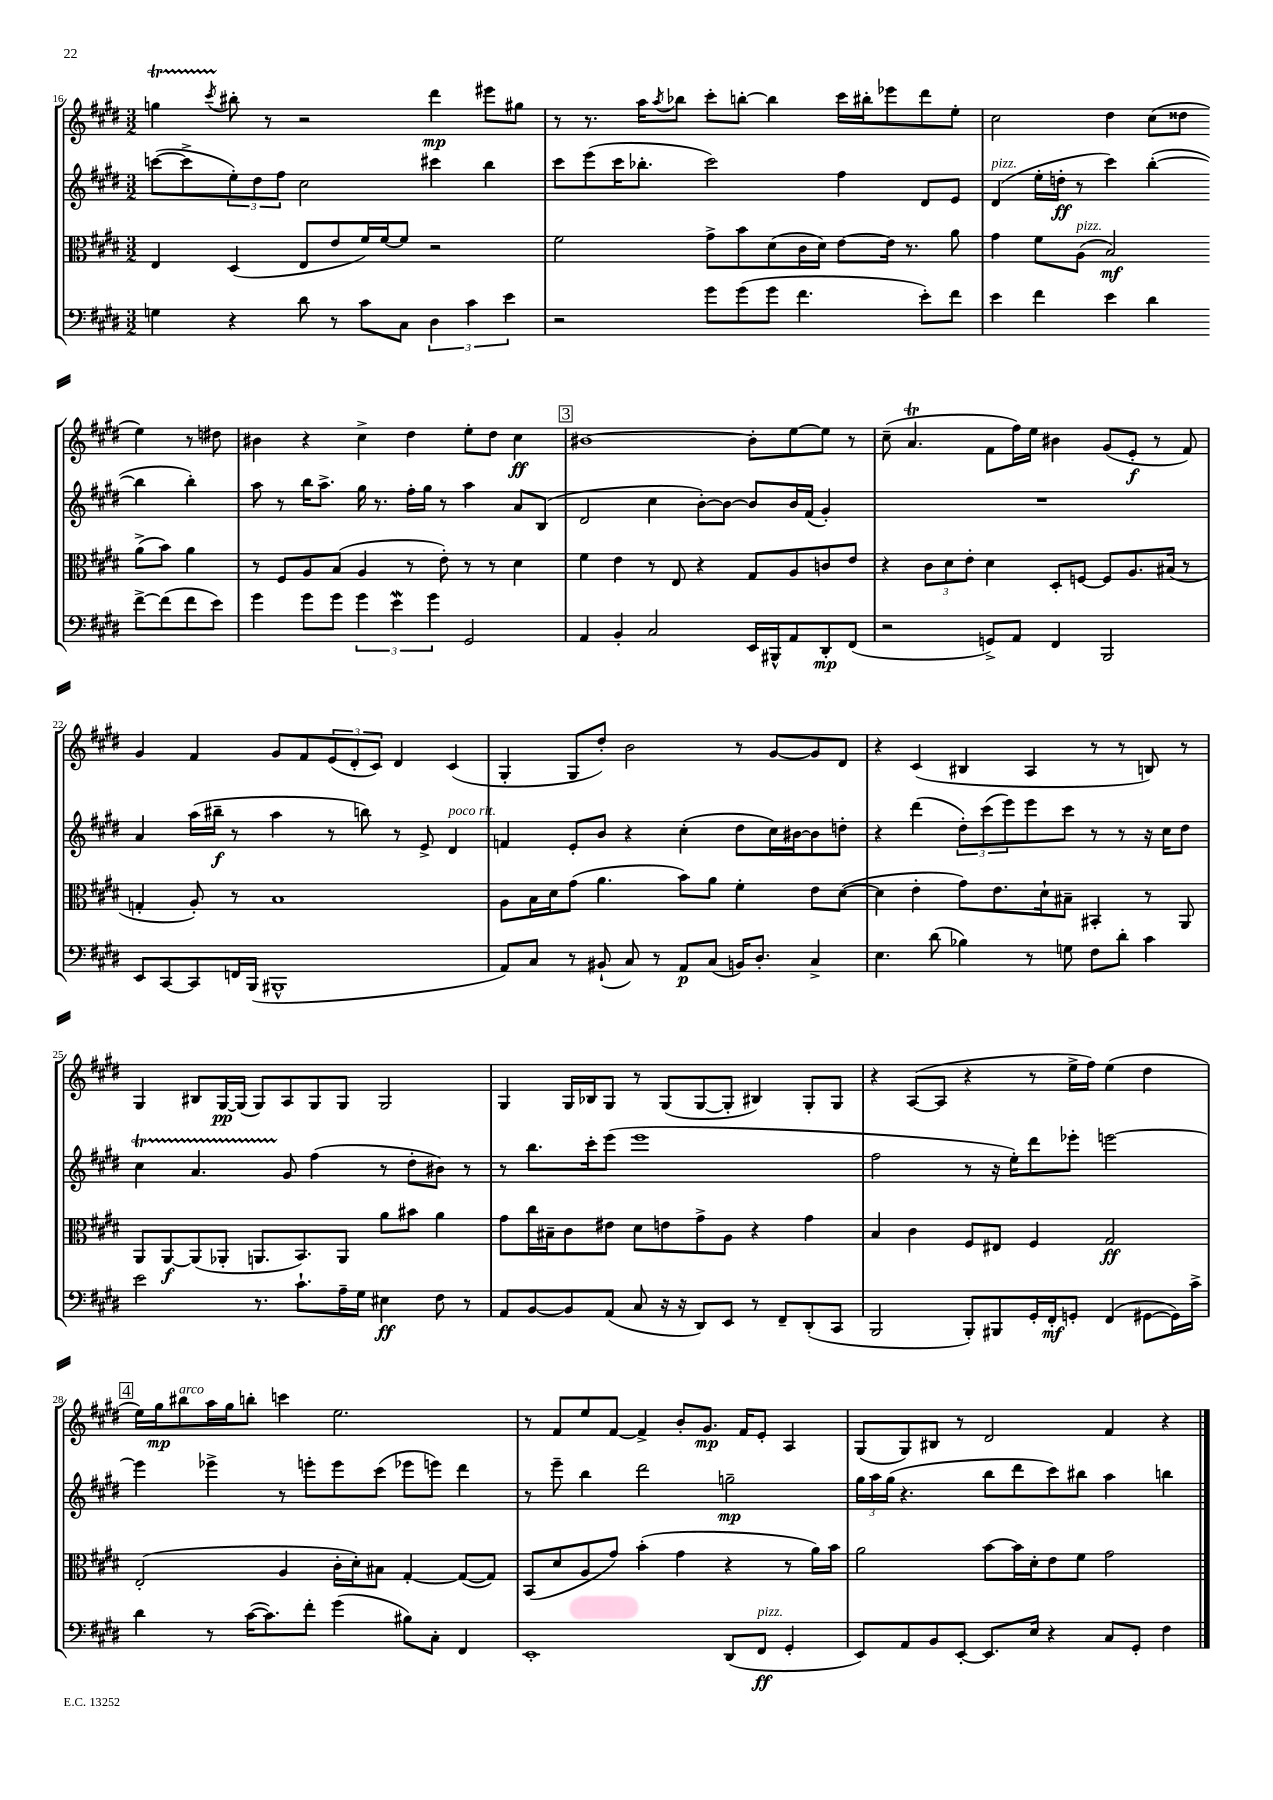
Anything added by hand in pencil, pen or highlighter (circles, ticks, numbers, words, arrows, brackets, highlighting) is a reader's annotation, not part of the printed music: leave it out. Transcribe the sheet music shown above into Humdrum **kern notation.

**kern	**kern	**kern	**kern
*staff4	*staff3	*staff2	*staff1
*clefF4	*clefC3	*clefG2	*clefG2
*k[f#c#g#d#]	*k[f#c#g#d#]	*k[f#c#g#d#]	*k[f#c#g#d#]
*M3/2	*M3/2	*M3/2	*M3/2
4G\	4E/	([8ccc\L	4gg\
.	.	8ccc^\]	.
.	.	.	8qccc#/
4r	(4D#/	12ee'\)	8bb#'\
.	.	12dd#\	.
.	.	.	8r
.	.	12ff#\J	.
8d#\	8E/L	2cc#\	2r
8r	8e/	.	.
8c#\L	16f#/L)	.	.
.	[16f#/J	.	.
8C#\J	8f#/]J	.	.
6D#\	2r	4ccc#\	4ddd#\
6c#\	.	.	.
.	.	4bb\	8eee#\L
6e\	.	.	.
.	.	.	8gg#\J
=	=	=	=
2r	2f#\	8ccc#\L	8r
.	.	(8eee\	8.r
.	.	16ccc#\K	.
.	.	8.bb-'\J	16aa\LK
.	.	.	8qaa/
.	.	.	8bb-\J
8g#\L	8g#^\L	2ccc#\)	8ccc#'\L
(8g#\	8b\	.	[8bb'\J
8g#\J	(8d#\	.	4bb\]
4.f#\	16c#\L	.	.
.	16d#\JJ)	.	.
.	[8e\L	4ff#\	16ccc#\LL
.	.	.	16bb#'\J
.	16e\]Jk	.	8eee-\
.	8.r	.	.
8e'\L)	.	8d#/L	8ddd#\
8f#\J	8a\	8e/J	8ee'\J
=	=	=	=
4e\	4g#\	(4d#/	2cc#\
4f#\	8f#\L	16ee'\LL	.
.	.	16dd'\JJ	.
.	(8A\J	8r	.
4e\	2B/)	4ccc#\)	4dd#\
4d#\	.	([4bb'\	(8cc#\L
.	.	.	8dd##\J
[8f#^\L	(8a^\L	4bb\]	4ee\)
(8f#\]	8b\J)	.	.
8f#\	4a\	4bb'\)	8r
8e\J)	.	.	8dd#\
=	=	=	=
4g#\	8r	8aa\	4b#\
.	8F#/L	8r	.
8g#\L	8A/	16bb\LK	4r
.	.	8.aa^\J	.
8g#\J	(8B/J	.	.
6g#\	4A/	16gg#\	4cc#^\
.	.	8.r	.
6e\	.	.	.
.	8r	16ff#'\LL	4dd#\
.	.	16gg#\JJ	.
6g#\	.	.	.
.	8e'\)	8r	.
2GG#/	8r	4aa\	8ee'\L
.	8r	.	8dd#\J
.	4d#\	8a/L	4cc#\
.	.	(8B/J	.
=	=	=	=
4AA/	4f#\	2d#/	[1b#
4BB'/	4e\	.	.
2C#/	8r	4cc#\	.
.	8E/	.	.
.	4r	[8b'\L)	.
.	.	8b\_J	.
16EE/LL	8G#/L	8b/]L	8b#'\]L
16BBB#^^/J	.	.	.
8AA/	8A/	16b/L	[8ee\
.	.	(16f#/JJ	.
8DD#'/	8c/	4g#'/)	8ee\]J
(8FF#/J	8e/J	.	8r
=	=	=	=
2r	4r	1.r	(8cc#~\
.	.	.	4.a/
.	12c#\L	.	.
.	12d#\	.	.
.	12e'\J	.	.
8GG^/L)	4d#\	.	8f#\L
8AA/J	.	.	16ff#\L)
.	.	.	16ee\JJ
4FF#/	8D#'/L	.	4b#\
.	[8F/J	.	.
2BBB/	8F/]L	.	(8g#/L
.	8.A/	.	8e'/J
.	.	.	8r
.	(16B#/Jk	.	.
.	8r	.	8f#/)
=	=	=	=
8EE/L	4G'/	4a/	4g#/
[8CC#/	.	.	.
8CC#/]	8A'/)	(16aa\LL	4f#/
.	.	16bb#~\JJ	.
16FF/L	8r	8r	.
(16BBB/JJ	.	.	.
1BBB#^^	1B	4aa\	8g#/L
.	.	.	8f#/
.	.	8r	(12e/
.	.	.	12d#'/
.	.	8bb\)	.
.	.	.	12c#/J)
.	.	8r	4d#/
.	.	8e^/	.
.	.	4d#/	(4c#/
=	=	=	=
8AA/L)	8A\L	4f/	4G#'/
8C#/J	16B\L	.	.
.	16d#\J	.	.
8r	(8g#\J	8e'/L	8G#/L
(8BB#`/	4.a\	8b/J	8dd#'/J)
8C#/)	.	4r	2b\
8r	.	.	.
8AA/L	8b\L)	(4cc#'\	.
(8C#/J	8a\J	.	.
16BB/LK)	4f#'\	8dd#\L	8r
8.D#'/J	.	.	.
.	.	16cc#\L)	[8g#/L
.	.	[16b#\J	.
4C#^/	8e\L	8b#\]	8g#/]
.	([8d#\J	8dd'\J	8d#/J
=	=	=	=
4.E\	4d#\]	4r	4r
.	4e'\	(4ddd#\	(4c#/
(8d#\	.	.	.
4B-\)	8g#\L)	12dd#'\L)	4B#/
.	.	(12ccc#\	.
.	8.e\	.	.
.	.	12eee\)	.
8r	.	8eee\	4A/
.	16d#`\k	.	.
8G\	8B#~\J	8ccc#\J	.
8F#\L	4BB#'/	8r	8r
8d#'\J	.	8r	8r
4c#\	8r	16r	8B/)
.	.	16cc#\LK	.
.	8AA/	8dd#\J	8r
=	=	=	=
2e\	8AA/L	4cc#\	4G#/
.	[8AA/	.	.
.	(8AA/]	4.a/	8B#/L
.	8AA-'/J	.	[16G#/L
.	.	.	(16G#/]JJ
8.r	8.AA/L	.	8G#/L)
.	.	8g#/	8A/
8.c#`\L	8.BB/)	.	.
.	.	(4ff#\	8G#/
16A~\L	8AA/J	.	8G#/J
16G#\JJ	.	.	.
4E#\	8a\L	8r	2G#/
.	8b#\J	8dd#'\L	.
8F#\	4a\	8b#\J)	.
8r	.	8r	.
=	=	=	=
8AA/L	8g#\L	8r	4G#/
[8BB/	16cc#\L	8.bb\L	.
.	16B#~\J	.	.
8BB/]	8c#\	.	16G#/LL
.	.	16ccc#'\k	16B-/J
(8AA/J	8e#\J	(8eee\J	8G#/J
8C#/	8d#\L	1eee	8r
16r	8e\	.	(8G#/L
16r	.	.	.
8DD#/L)	8g#^\	.	[8G#/
8EE/J	8A\J	.	8G#'/]J
8r	4r	.	4B#/)
8FF#~/L	.	.	.
(8DD#'/	4g#\	.	8G#'/L
8CC#/J	.	.	8G#/J
=	=	=	=
2BBB/	4B/	2ff#\	4r
.	4c#\	.	([8A/L
.	.	.	8A/]J
8BBB'/L)	8F#/L	8r	4r
8BBB#/	8E#/J	16r	.
.	.	16ee'\LK)	.
16GG#'/L	4F#/	8ddd#\	8r
16FF#'/J	.	.	.
8GG'/J	.	8eee-'\J	16ee^\LL
.	.	.	16ff#\JJ)
(4FF#/	2G#/	[2eee\	(4ee\
[8GG#\L	.	.	4dd#\
16GG#\]L)	.	.	.
16c#^\JJ	.	.	.
=	=	=	=
4d#\	(2E'/	4eee\]	16ee\LL)
.	.	.	16gg#\J
.	.	.	8bb#\
8r	.	4eee-^\	16aa\L
.	.	.	16gg#\J
([16c#\LK	.	.	8bb'\J
8.c#\])	.	.	.
.	4A/	8r	4ccc\
8f#'\J	.	8eee'\L	.
(4g#\	16c#'\LL	8eee\	2.ee\
.	16d#'\J)	.	.
.	8B#\J	(8ccc#\J	.
8B#\L)	[4G#'/	8eee-\L	.
8C#'\J	.	8eee\J)	.
4FF#/	(8G#/_L	4ddd#\	.
.	8G#/]J)	.	.
=	=	=	=
1EE'	(8BB/L	8r	8r
.	8d#/	8eee~\	8f#/L
.	8A/	4bb\	8ee/
.	8g#/J)	.	[8f#/J
.	(4b'\	2ddd#\	4f#^/]
.	4g#\	.	8b'/L
.	.	.	8.g#/J
(8DD#/L	4r	2gg~\	.
.	.	.	16f#/LK
8FF#/J	.	.	8e'/J
4GG#'/	8r	.	4A/
.	16a\LL)	.	.
.	16b\JJ	.	.
=	=	=	=
8EE/L)	2a\	24gg#\LL	(8G#/L
.	.	24aa\	.
.	.	(24gg#\JJ	.
8AA/	.	4.r	8G#/)
8BB/	.	.	8B#/J
[8EE'/J	.	.	8r
8.EE/]L	[8b\L	8bb\L	2d#/
.	16b\]L	8ddd#\	.
16E/Jk	16d#'\J	.	.
4r	8e\	8ccc#\)	.
.	8f#\J	8bb#\J	.
8C#/L	2g#\	4aa\	4f#/
8GG#'/J	.	.	.
4F#\	.	4bb\	4r
==	==	==	==
*-	*-	*-	*-
